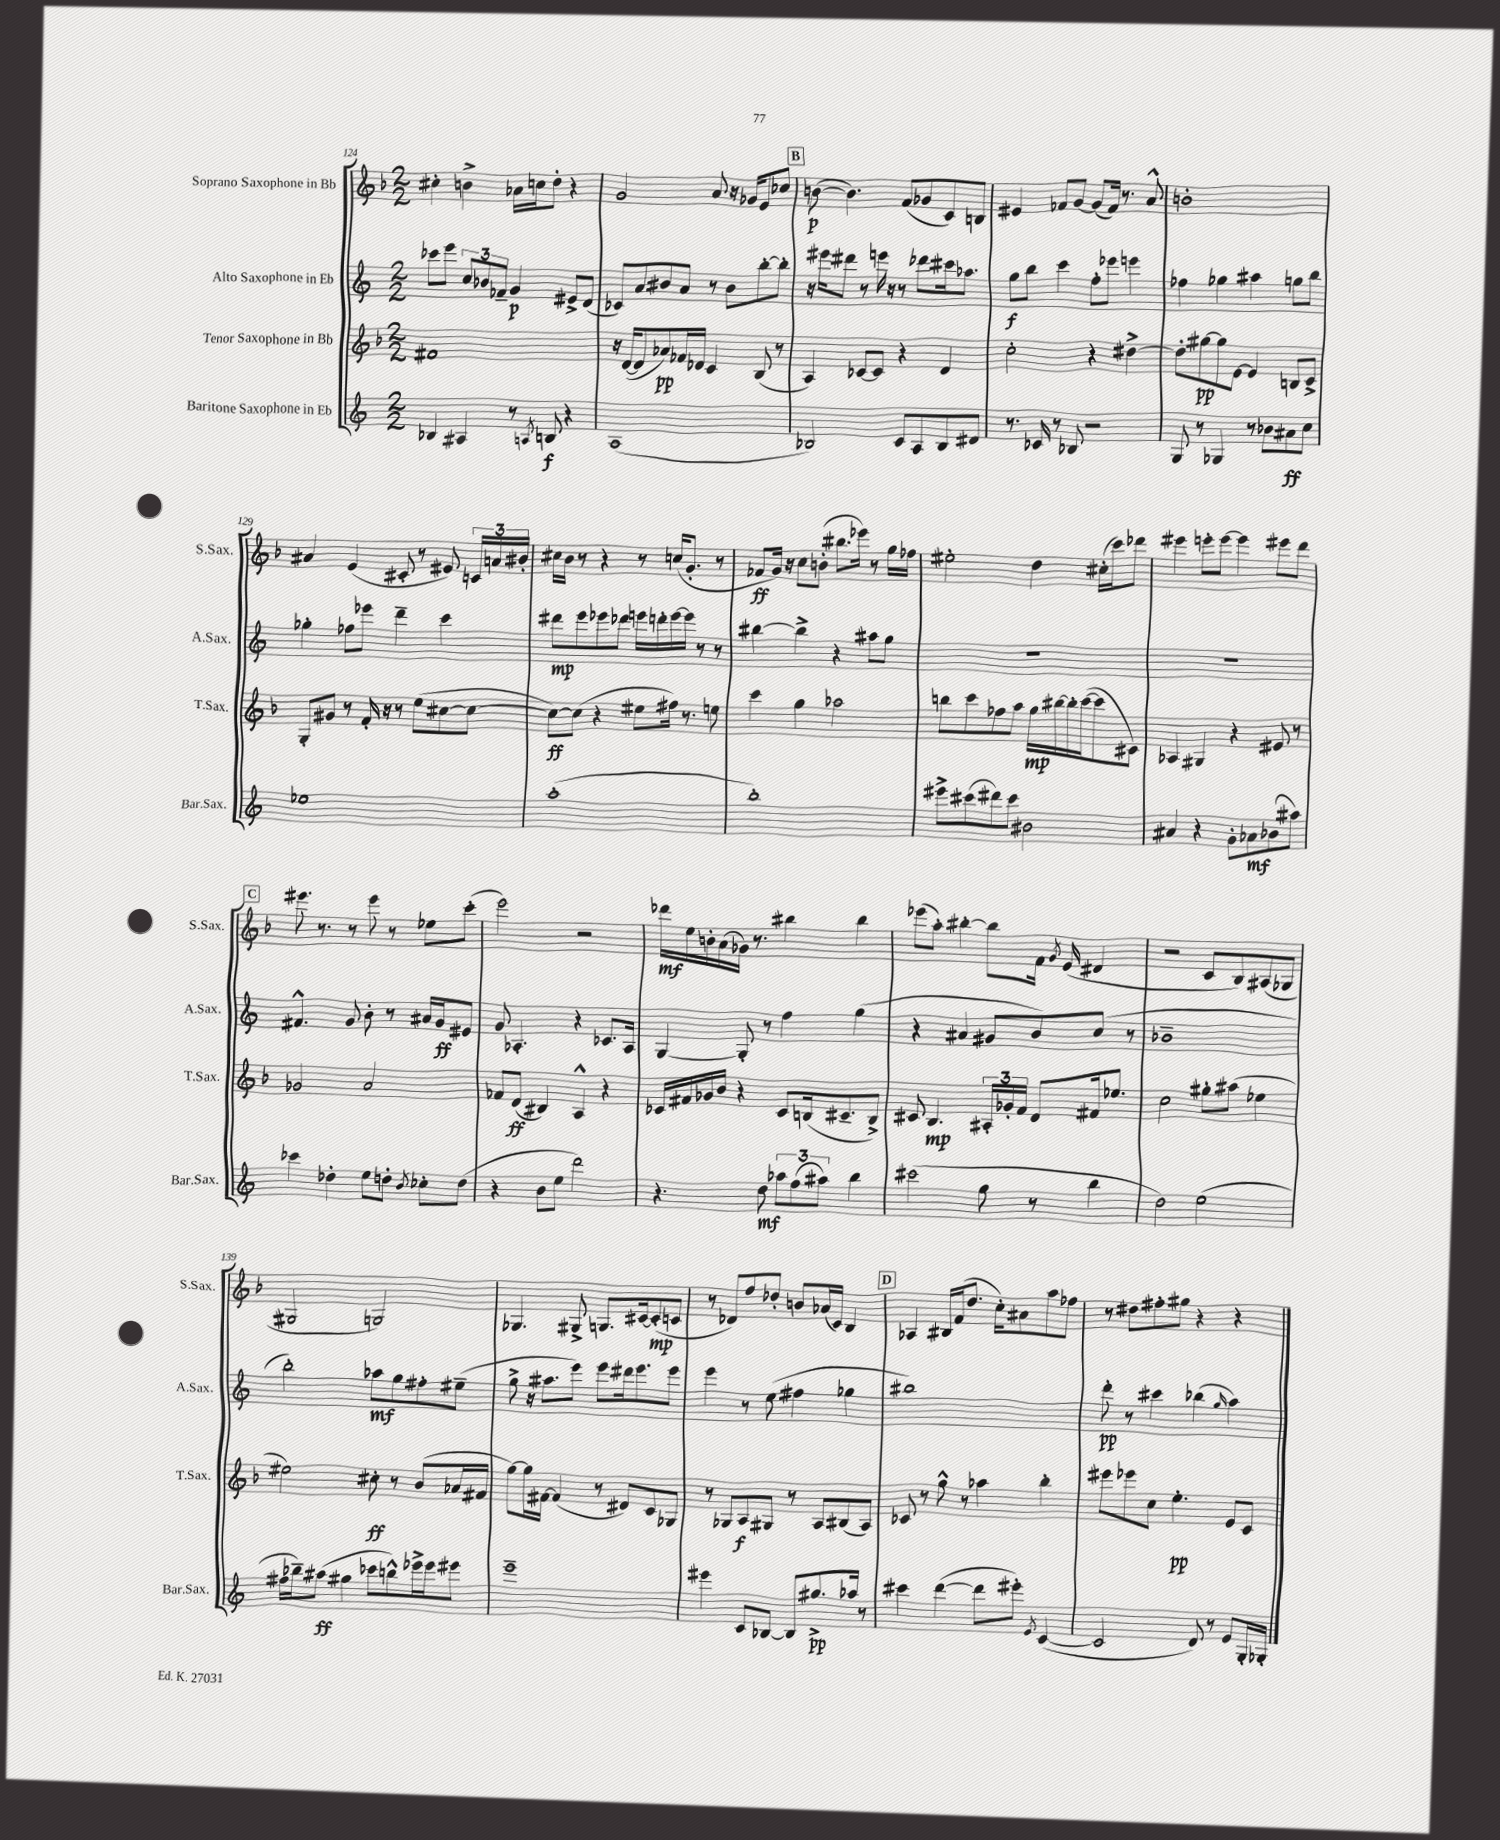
<<
\new StaffGroup <<
\new Staff = "s0" \with { instrumentName = "Soprano Saxophone in Bb" shortInstrumentName = "S.Sax." } {
    \clef treble \key f \major \numericTimeSignature \time 2/2
    \autoBeamOff cis''4-. b'4-> aes'16[ c''16 d''8]-. r4 |
    g'2 a'8 r16 ges'16[ e'8 ces''8] |
    \mark \markup { \box "B" } b'8~\p( b'4.) f'8[( ges'8 c'8) b8] |
    eis'4 fes'8[ g'8]~ g'8[( fes'16]) r8. a'8-^ |
    b'1-. |
    ais'4 e'4( cis'8-. r8 eis'8) \tuplet 3/2 { c'16[ a'16 bis'16]-. } |
    cis''16[ bes'16] r8 r4 r8 c''16[( g'8.]-. r8 |
    fes'8[\ff g'16]) r16 c''8[ b'8]-.( bis''8.[ ees'''16]) r8 g''16[ fes''16] |
    eis''2-. d''4 cis''16[-.( c'''16) des'''8] |
    eis'''4 e'''8[-. e'''8]~ e'''4 eis'''8[ d'''8] |
    \mark \markup { \box "C" } eis'''8. r8. r8 eis'''8 r8 ees''8[ c'''8]-.( |
    e'''2) r2 |
    des'''16[\mf e''16 b'16-. a'16( ges'16]) r8. bis''4 bis''4 |
    ees'''8[( a''8]-.) bis''4~-. bis''8[ f'16] \acciaccatura { g'8 } e'16( dis'4 |
    r2 c'8[ bes8) ais8( ges8] |
    gis2 g2) |
    ges4. gis8-> g8.[ cis'16~ cis'8-.\mp( c'8] |
    r8 des'8[) f''8 des''8]-. b'8[ aes'16( c'16]) bes4 |
    \mark \markup { \box "D" } aes4 bis16[ f'16( d''8.] c''16[-.) ais'8 a''8 fes''8] |
    r8 dis''8[ fis''8-. gis''8] r4 r4 \bar "|." |
}
\new Staff = "s1" \with { instrumentName = "Alto Saxophone in Eb" shortInstrumentName = "A.Sax." } {
    \clef treble \key c \major \numericTimeSignature \time 2/2
    \autoBeamOff ces'''8[ e'''8] \tuplet 3/2 { c''8[ bes'8 fes'8]-- } g'4\p eis'8[-> d'8]( |
    ces'8[) a'8 bis'8 a'8] r8 bis'8[ b''8~-. b''8]-. |
    \mark \markup { \box "B" } r16 eis'''16[ dis'''8] r8 e'''16 r16 r8 des'''8[ cis'''16 aes''8.] |
    g''8[\f b''8] c'''4 f''8[-. ees'''8] e'''4 |
    fes''4 ges''4 ais''4 g''8[ b''8] |
    ges''4-. fes''8[ ees'''8] d'''4-- c'''4 |
    dis'''8[\mp e'''8 ees'''8 des'''8] e'''16[ d'''16-. e'''16~ e'''16] r8 r8 |
    bis''4~ bis''4-> r4 ais''8[ g''8] |
    R1 |
    R1 |
    \mark \markup { \box "C" } fis'4.-^ g'8 b'8-. r8 ais'16[ g'16\ff eis'8] |
    g'8 aes4.-. r4 ces'8.[ aes16] |
    g4~ g8-. r8 f''4 g''4( |
    r4 ais'4 gis'8[ b'8) c''8]( r8 |
    bes'1-- |
    b''2-.) aes''8[\mf g''8 fis''8-. eis''8]--( |
    g''8-> r16 ais''8.[ e'''8]) e'''8[ dis'''16 e'''8. e'''8] |
    e'''4 r8 e''8( fis''4 ges''4 |
    \mark \markup { \box "D" } bis''1) |
    d'''8-.\pp r8 cis'''4 bes''4( \grace { g''16 } a''4) \bar "|." |
}
\new Staff = "s2" \with { instrumentName = "Tenor Saxophone in Bb" shortInstrumentName = "T.Sax." } {
    \clef treble \key f \major \numericTimeSignature \time 2/2
    \autoBeamOff fis'1 |
    r16 d'16[~( d'8 aes'8\pp) fes'16 des'16] c'4 bes8( r8 |
    \mark \markup { \box "B" } a4) ces'8[~ ces'8] r4 d'4 |
    c''2-. r4 dis''4~-> |
    dis''8[-. gis''8~\pp gis''8 e'8]~ e'4 b8[ c'8]-> |
    g8[-. gis'8] r8 f'16-. r16 r8 e''8[( cis''8~ cis''8]~ |
    cis''8[~\ff) cis''8]( r4 eis''8[ fis''16]) r8. e''8 |
    c'''4 g''4 aes''2 |
    b''8[ c'''8 fes''8 a''8] g''16[\mp bis''16~ bis''16-. c'''16~( c'''8 cis'8]) |
    aes4 gis4 r4 eis'8 r8 |
    \mark \markup { \box "C" } ges'2 a'2 |
    fes'8[ d'8]\ff( bis4) a4-^ r4 |
    ces'16[ fis'16 ges'16 bes'16] r4 ces'8[ b16( cis'8.-- b8]->) |
    cis'8 bes4.\mp \tuplet 3/2 { ais16[-. ges'16-. f'16] } d'8[ fis'16 ees''8.] |
    c''2 gis''8[-. ais''8]( ees''4 |
    eis''2) cis''8-.\ff r8 bes'8[( aes'16 fis'16] |
    g''8[~) g''16 fis'16]~ fis'4( r8 dis'8[) c'8 ges8] |
    r8 ges8[ a8\f gis8] r8 a8[ bis8( a8]) |
    \mark \markup { \box "D" } ces'8 r8 g''8-^ r8 aes''4 bes''4-. |
    eis'''8[ ees'''8 c''8] e''4.-.\pp e'8[ c'8] \bar "|." |
}
\new Staff = "s3" \with { instrumentName = "Baritone Saxophone in Eb" shortInstrumentName = "Bar.Sax." } {
    \clef treble \key c \major \numericTimeSignature \time 2/2
    \autoBeamOff bes4 ais4 r8 \acciaccatura { a8 } b8\f r4 |
    a1( |
    \mark \markup { \box "B" } bes2) c'8[ a8 bes8 dis'8] |
    r8. ces'16 r8 bes8 r2 |
    g8 r8 ges4 r8 bes'8[ ais'8\ff c''8] |
    ees''1 |
    a''1-.( |
    b''1-.) |
    eis'''8[-> cis'''8( dis'''8) cis'''8] bis'2 |
    ais'4 r4 g'8[-. aes'8\mf bes'8( ais''8]) |
    \mark \markup { \box "C" } ces'''4 des''4-. e''8[ d''8]-. \acciaccatura { b'8 } ces''8[-. d''8]( |
    r4 b'8[ e''8] d'''2) |
    r4. d''8\mf \tuplet 3/2 { aes''8[ f''8( ais''8]) } b''4 |
    cis'''2( g''8 r8 b''4 |
    d''2) e''2( |
    fis''16[ bes''16--) ais''8]\ff( gis''4 ces'''8[ b''8-^) ees'''16-> ees'''16 eis'''8] |
    e'''1-- |
    eis'''4 c'8[ bes8]~ bes8[ gis''8.->\pp aes''16] r8 |
    \mark \markup { \box "D" } cis'''4 d'''4~( d'''8[ eis'''8]-.) \acciaccatura { e'8 } c'4~( |
    c'2 d'8) r8 e'8[ g16-. ges16]-. \bar "|." |
}
>>
>>
\layout { \context { \Score currentBarNumber = #124 } }
